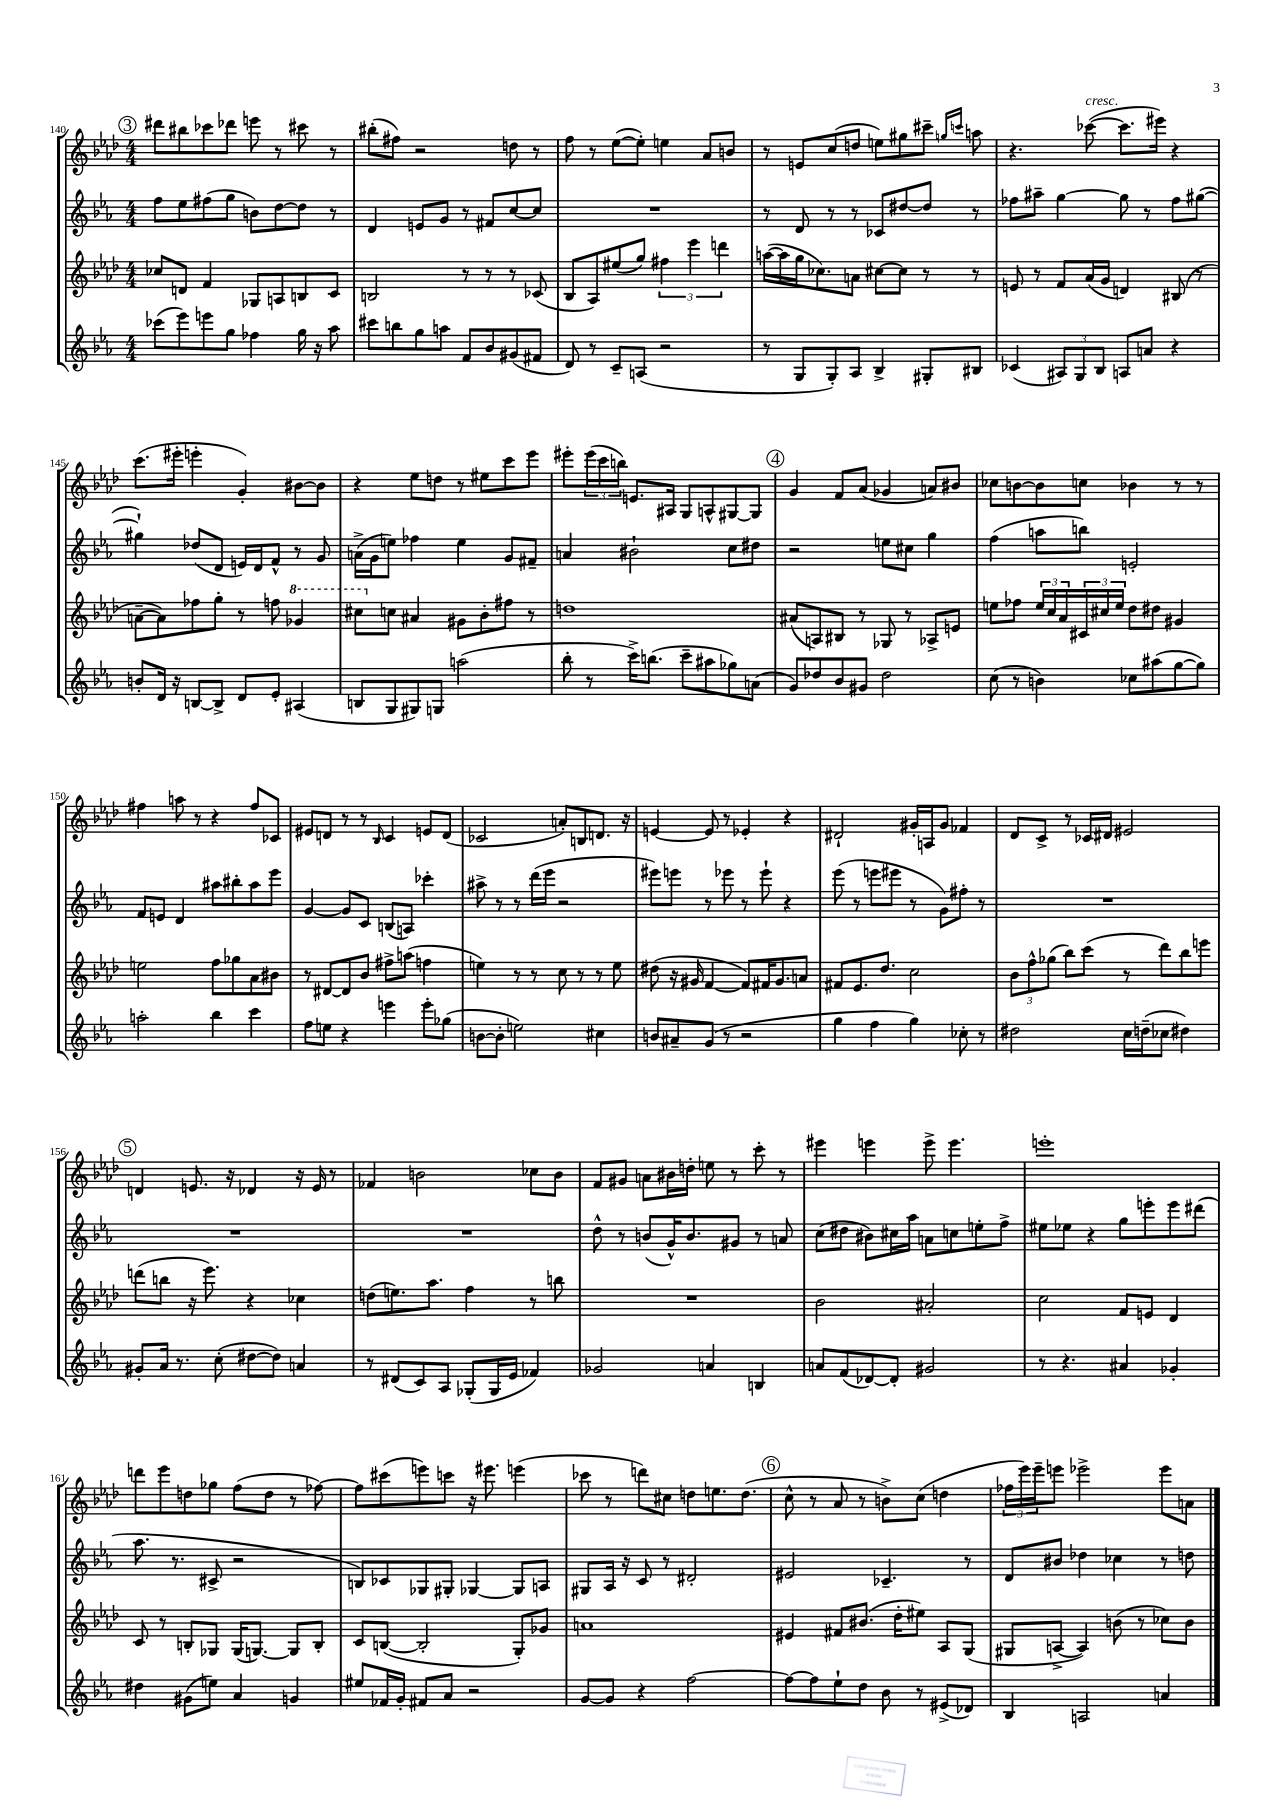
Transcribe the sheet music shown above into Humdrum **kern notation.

**kern	**kern	**kern	**kern
*staff4	*staff3	*staff2	*staff1
*clefG2	*clefG2	*clefG2	*clefG2
*k[b-e-a-]	*k[b-e-a-d-]	*k[b-e-a-]	*k[b-e-a-d-]
*M4/4	*M4/4	*M4/4	*M4/4
(8ccc-	8cc-	8ff	8ddd#
8eee-)	8d	8ee-	8bb#
8eee	4f	(8ff#	8ccc-
8gg	.	8gg	8ddd-
4ff-	8G-	8b)	8eee
.	8A	[8dd	8r
16gg	8B	8dd]	8ccc#
16r	.	.	.
8aa-	8c	8r	8r
=	=	=	=
8ccc#	2B	4d	(8bb#'
8bb	.	.	8ff#)
8gg	.	8e	2r
8aa	.	8g	.
8f	8r	8r	.
8b-	8r	8f#	.
(8g#	8r	[8cc	8dd
8f#	(8c-	8cc]	8r
=	=	=	=
8d)	8B-	1r	8ff
8r	8A-)	.	8r
8c~	(8ee#	.	([8ee-
(8A	8gg)	.	8ee-'])
2r	6ff#	.	4ee
.	6eee-	.	.
.	.	.	8a-
.	6ddd	.	.
.	.	.	8b
=	=	=	=
8r	([16aa	8r	8r
.	16aa]	.	.
8G	16gg	8d	8e
.	8.cc-)	.	.
8G')	.	8r	(8cc
8A-	8a	8r	8dd
4B-^	[8cc#	8c-	8ee)
.	8cc#]	[8dd#	8gg#
8G#'	8r	8dd#]	8ccc#~
.	.	.	16qqgg
.	.	.	16qqccc
8B#	8r	8r	8aa
=	=	=	=
(4c-	8e	8ff-	4.r
.	8r	8aa#~	.
12A#)	8f	[4gg	.
12G	.	.	.
.	(16a-	.	([8ccc-
12B-	.	.	.
.	16g	.	.
8A	4d)	8gg]	8.ccc-]
8a	.	8r	.
.	.	.	16eee#)
4r	(8B#	8ff-	4r
.	8r	([8gg#	.
=	=	=	=
8b'	[8a~	4gg#`])	(8.ccc
16d	8a])	.	.
16r	.	.	16eee#'
[8B	8ff-	(8dd-	4eee'
8B^]	8gg'	8d	.
8d	8r	16e)	4g')
.	.	16d	.
8e-'	8ff	8f^^	.
(4A#	4gg-	8r	[8b#
.	.	8g	8b#]
=	=	=	=
8B	8ccc#	(16a^	4r
.	.	16g	.
8G	8cc	8ee)	.
8G#)	4a#	4ff-	8ee-
8G	.	.	8dd
(2aa	8g#	4ee	8r
.	8b-'	.	8ee#
.	8ff#	8g	8ccc
.	8r	8f#~	8eee-
=	=	=	=
8bb-'	1dd	4a	8eee#'
8r	.	.	(24eee#
.	.	.	24ccc
.	.	.	24bb)
16ccc^)	.	2b#`	8.e
(8.bb	.	.	.
.	.	.	16A#
8ccc~	.	.	8G
8aa#	.	.	8A^^
8gg-)	.	8cc	[8G#
(8a	.	8dd#	8G#]
=	=	=	=
8g)	(8a#	2r	4g
8dd-	8A)	.	.
8b-	8B#	.	8f
8g#	8r	.	(8a-
2dd-	8G-	8ee	4g-
.	8r	8cc#	.
.	8A-^	4gg	8a)
.	8e	.	8b#
=	=	=	=
(8cc	8ee	(4ff	8cc-
8r	8ff-	.	[8b
4b)	24ee	8aa	8b]
.	24cc	.	.
.	24a-	.	.
.	24c#	8bb)	8cc
.	24cc#	.	.
.	24ee	.	.
8cc-	8dd-	2e'	4b-
(8aa#	8dd#	.	.
[8gg	4g#	.	8r
8gg])	.	.	8r
=	=	=	=
2aa'	2ee	8f	4ff#
.	.	8e	.
.	.	4d	8aa
.	.	.	8r
4bb-	8ff	8aa#	4r
.	8gg-	8bb#'	.
4ccc	8a-	8aa#	8ff#
.	8b#	8eee-	8c-
=	=	=	=
8ff	8r	[4g	8e#
8ee	[8d#	.	8d
4r	8d#]	8g]	8r
.	8b-	8c	8r
.	.	.	16qqB-
4eee	8ff#^	(8B	4c
.	(8aa	8A)	.
8eee'	4ff	4ccc-'	8e
(8gg-	.	.	(8d
=	=	=	=
[8b	4ee)	8aa#^	2c-
8b']	.	8r	.
2ee)	8r	8r	.
.	8r	(16ddd	.
.	.	16eee-	.
.	8cc	2r	8a')
.	8r	.	8B
4cc#	8r	.	8.d
.	8ee	.	.
.	.	.	16r
=	=	=	=
8b	(8dd#	8eee#)	[4e
8a#~	16r	8eee	.
.	16g#	.	.
(8g	[4f	8r	8e]
8r	.	8eee-	8r
2r	8f])	8r	4e-'
.	16f#	8eee-`	.
.	8.g#	.	.
.	.	4r	4r
.	8a	.	.
=	=	=	=
4gg	8f#	(8eee-	2d#`
.	8.e-	8r	.
4ff	.	8eee	.
.	8.dd-	.	.
.	.	8eee#	.
4gg)	2cc	8r	16g#'
.	.	.	16A
.	.	8g)	8g#
8cc-'	.	8ff#'	4f-
8r	.	8r	.
=	=	=	=
2dd#	12b-	1r	8d-
.	12ff^^	.	.
.	.	.	8c^
.	(12gg-	.	.
.	8bb-)	.	8r
.	(8ccc	.	16c-
.	.	.	16d#
16cc	8r	.	2e#
(16dd~	.	.	.
8cc-	8ddd-)	.	.
4dd#)	8bb-	.	.
.	8eee	.	.
=	=	=	=
8g#'	(8ddd	1r	4d
16a-	8bb	.	.
8.r	.	.	.
.	16r	.	8.e
.	8.eee-)	.	.
(8cc'	.	.	.
.	.	.	16r
[8dd#	4r	.	4d-
8dd#])	.	.	.
4a	4cc-	.	16r
.	.	.	16e
.	.	.	8r
=	=	=	=
8r	(8dd	1r	4f-
(8d#	8.ee)	.	.
8c)	.	.	2b
.	8.aa-	.	.
8A-	.	.	.
(8G-'	4ff	.	.
16G-	.	.	.
16e-	.	.	.
4f-)	8r	.	8cc-
.	8bb	.	8b
=	=	=	=
2g-	1r	8dd^^	8f
.	.	8r	8g#
.	.	(8b	8a
.	.	16g^^)	16b#
.	.	8.b	16dd'
4a	.	.	8ee
.	.	8g#	8r
4B	.	8r	8ccc'
.	.	8a	8r
=	=	=	=
8a	2b-	(8cc	4eee#
(8f	.	8dd#	.
[8d-)	.	8b#)	4eee
8d-']	.	16cc#	.
.	.	16aa-	.
2g#	2a#'	8a	8eee^
.	.	8cc	4.eee
.	.	8ee'	.
.	.	8ff^	.
=	=	=	=
8r	2cc	8ee#	1eee'
4.r	.	8ee-	.
.	.	4r	.
4a#	8f	8gg	.
.	8e	8eee'	.
4g-'	4d-	8eee	.
.	.	(8ddd#	.
=	=	=	=
4dd#	8c	8.aa-	8ddd
.	8r	.	8eee-
.	.	8.r	.
(8g#	8B'	.	8dd
8ee)	8G-	8c#^	8gg-
4a-	(16G-	2r	(8ff
.	[8.G)	.	.
.	.	.	8dd
4g	8G]	.	8r
.	8B'	.	[8ff-)
=	=	=	=
8ee#	8c	8B)	8ff-]
16f-	([8B	8c-	(8ccc#
16g'	.	.	.
8f#	2B']	8G-	8eee)
8a-	.	8G#'	8ccc
2r	.	[4G-	16r
.	.	.	8.eee#
.	8G')	8G-]	(4eee
.	8g-	8A	.
=	=	=	=
[8g	1a	8G#	8ccc-
8g]	.	16A-	8r
.	.	16r	.
4r	.	8c	8ddd)
.	.	8r	8cc#
[2ff	.	2d#'	8dd
.	.	.	8.ee
.	.	.	(8.dd
=	=	=	=
8ff_	4e#	2e#	8cc^^
8ff]	.	.	8r
8ee-`	8f#	.	8a-
8dd	(8.b#	.	8r
8b-	.	4.c-~	8b^)
.	16dd-'	.	.
8r	8ee#)	.	(8cc
(8e#^	8A-	.	4dd
8d-)	(8G	8r	.
=	=	=	=
4B-	8G#	8d	24ff-
.	.	.	24eee-)
.	.	.	24eee-~
.	[8A^	8b#	8eee
2A	4A])	4dd-	2eee-^
.	(8b	4cc-	.
.	8r	.	.
4a	8cc-)	8r	8eee-
.	8b	8dd	8a
==	==	==	==
*-	*-	*-	*-
